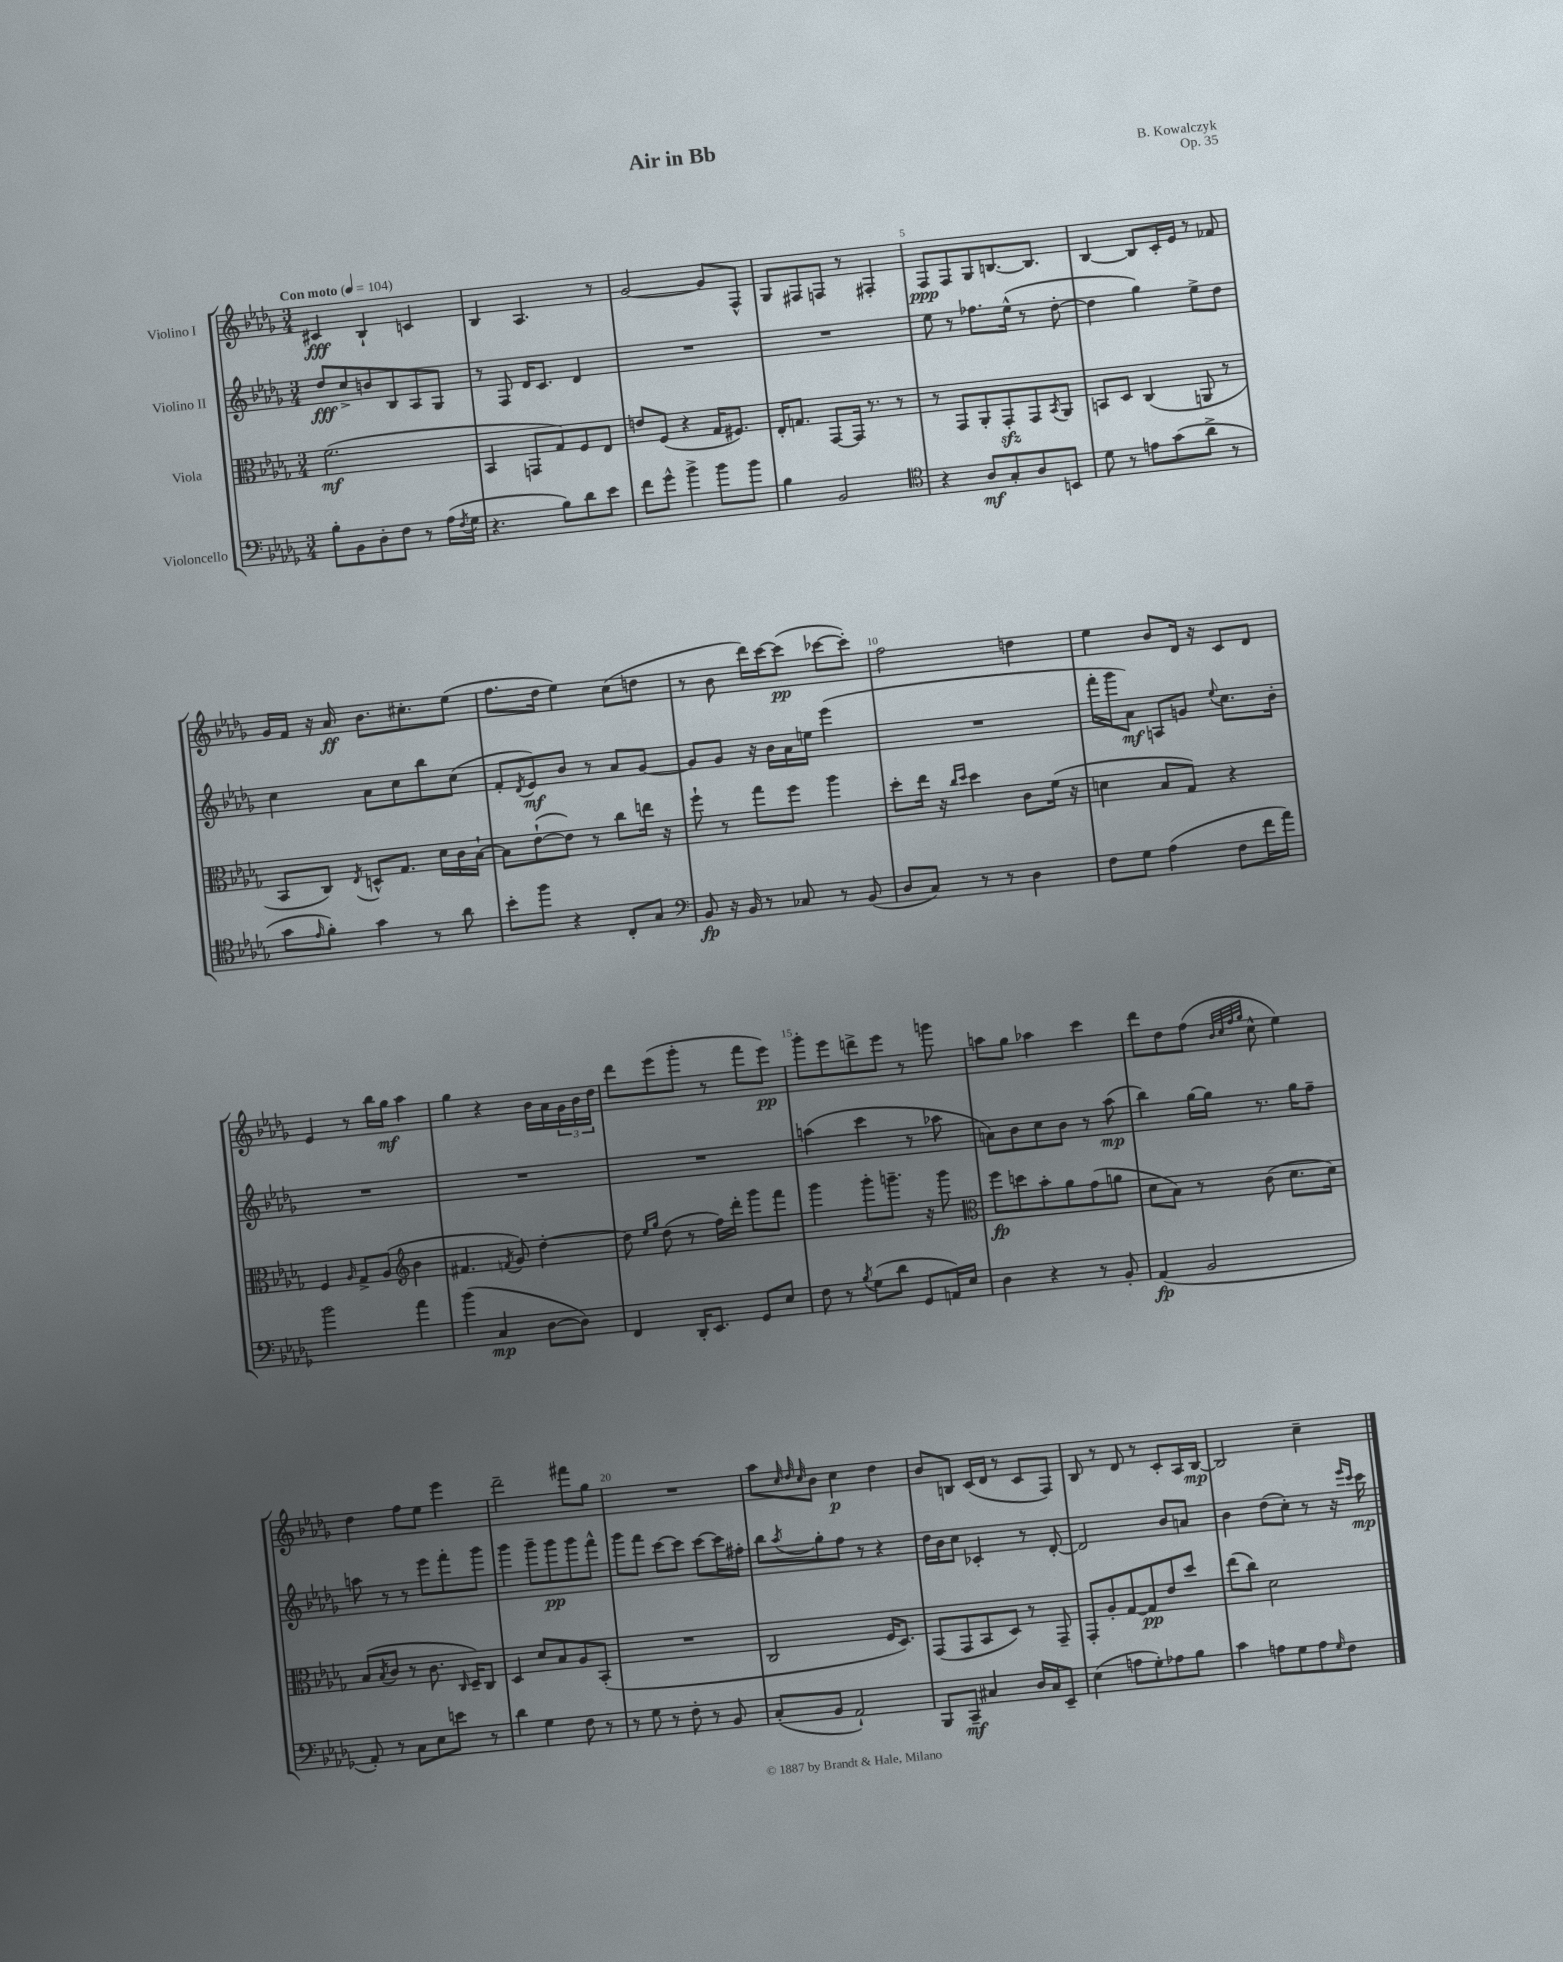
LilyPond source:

\header { title = "Air in Bb" composer = "B. Kowalczyk" opus = "Op. 35" }
<<
\new StaffGroup <<
\new Staff = "s0" \with { instrumentName = "Violino I" } {
    \clef treble \key des \major \numericTimeSignature \time 3/4 \tempo "Con moto" 4 = 104
    cis'4\fff bes4-! c'4 |
    bes4 aes4. r8 |
    ges'2~ ges'8 f8-^ |
    ges8 fis8 f8 r8 fis4-. |
    f8\ppp f8 ges8 b8.~ b8. |
    bes4~ bes8 c'16-. ees'16 r8 fes'8 |
    ges'16 f'16 r16 aes'16\ff bes'8. cis''8.-. ees''8( |
    f''8. des''16 ees''4) c''8( d''8 |
    r8 bes'8 des'''16) c'''16~ c'''8\pp( ces'''8~ ces'''8-.) |
    f''2 d''4 |
    ees''4 bes'8 des'16 r16 c'8 des'8 |
    ees'4 r8 bes''16 ges''16\mf aes''4 |
    ges''4 r4 bes'16 aes'16 \tuplet 3/2 { ges'16 bes'16 des''16 } |
    des'''8 ees'''8( ges'''8-. r8 f'''8 ees'''8\pp) |
    ges'''8-. ees'''8 d'''8-> ees'''8 r8 g'''8 |
    a''8 ges''8 aes''4 c'''4 |
    des'''8 des''8 f''8( \grace { bes'32 c''32 f''32 ges''32 } c''8-^ ees''4) |
    des''4 f''8 ees''8 ees'''4 |
    des'''2-- fis'''8 ges''8 |
    R2. |
    aes''8 \grace { c''32 des''32 c''32 } bes'8 c''4\p des''4 |
    bes'8 b8 c'16( des'16 r8 c'8 f8) |
    bes8 r8 des'8 r8 c'8-. aes16 bes16~\mp |
    bes2 c''4-- \bar "|." |
}
\new Staff = "s1" \with { instrumentName = "Violino II" } {
    \clef treble \key des \major \numericTimeSignature \time 3/4
    des''8\fff c''8-> b'8 bes8 aes8 ges8 |
    r8 f8 des'16 c'8. des'4 |
    R2. |
    R2. |
    ees''8 r8 fes''8. ees''16-^( r8 des''8~-. |
    des''4 ges''4) ees''8-> des''8 |
    c''4 aes'8 c''8 bes''8 c''8( |
    f'8-. \acciaccatura { des'8 } ees'8\mf) bes'8 r8 aes'8 ges'8~ |
    ges'8 ges'8 r16 bes'16 aes'16 e''16 ees'''4( |
    R2. |
    f'''16-. ges'''16 aes'8\mf) a8 g'8 \appoggiatura { ees''8 } c''8. bes'16-. |
    R2. |
    R2. |
    R2. |
    a''4( c'''4 r8 aes''8 |
    a'8) bes'8 c''8 bes'8 r8 aes''8\mp( |
    bes''4) ges''16~ ges''16 r8. ges''16 f''8-- |
    a''8 r8 r8 ees'''8 f'''8-. ges'''8 |
    ges'''4 ges'''8-- ges'''8\pp ges'''8 f'''8-^ |
    ges'''8 f'''8 c'''8~ c'''8 c'''8~ c'''16 fis''16-. |
    bes''8 \acciaccatura { aes''8 } ges''8-. f''8 r8 r4 |
    des''16 bes'16 c''8 ces'4-. r8 des'8~-. |
    des'2 bes'8 a'8 |
    bes'4 des''8( c''8-.) r8 r16 \grace { ees'''16 c'''16 } c'''16\mp \bar "|." |
}
\new Staff = "s2" \with { instrumentName = "Viola" } {
    \clef alto \key des \major \numericTimeSignature \time 3/4
    f'2.\mf( |
    bes,4 g,8 ges8) f8 ees8 |
    e'8 f8( r4 ges16 fis8.) |
    ees16-. g8. ges,8~ ges,16 r8. r8 |
    r8 ges,8 aes,8-. ges,8-.\sfz ges,8 \acciaccatura { bes,8 } aes,8 |
    b,8 des8 c4( a,8 r8 |
    bes,8 c8) \acciaccatura { ees8 } d8-^ ges8. des'16 c'16 bes16~-! |
    bes8 ees'8~-!( ees'8) r8 c''8 e''16 r16 |
    f''8-! r8 ges''8 f''8 aes''4 |
    des''8-. ees''16 r16 \grace { c''16 des''16 } des''4 c'8 f'16( r16 |
    d'4 bes8 ges8) r4 |
    f4 \grace { aes16 } ges8-> aes8( \clef treble bes'4 |
    fis'4. \acciaccatura { f'8 } ges'8) des''4~-. |
    des''8 \grace { ees''16 ges''16 } des''8( r8 f''16) des'''16-. ges'''8 f'''8 |
    ges'''4 ges'''8-. g'''8.-- r16 g'''8 |
    \clef alto f''8\fp d''8 bes'8-. aes'8 ges'8( a'8 |
    des'8 bes8) r8 c'8( des'8. des'16) |
    bes8( \acciaccatura { bes8 } c'8 r8 c'8. \grace { c16 } des16--) c8 |
    des4 des'8 bes8 aes8 bes,8-.( |
    R2. |
    c2 f16 des8.) |
    ges,8( ges,8 bes,8 des8) r8 ges,8-- |
    ges,8-. aes8-. ges8~ ges8\pp ees'8 des''8 |
    ees''8( c''8) des'2 \bar "|." |
}
\new Staff = "s3" \with { instrumentName = "Violoncello" } {
    \clef bass \key des \major \numericTimeSignature \time 3/4
    bes8-. bes,8 des8-. f8 r8 aes16( \acciaccatura { f8 } ges16 |
    r4. bes8) des'8 ees'8 |
    f'8 ges'8-^ bes'4-> bes'8 bes'8 |
    bes4 bes,2 |
    \clef tenor r4 aes8\mf ges8-. aes8 b,8 |
    des'8 r8 e'8 ges'8( aes'8-> r8 |
    ges'8 \grace { ees'16 } f'8-.) ges'4 r8 aes'8 |
    bes'8-. f''8 r4 c8-. ges8 |
    \clef bass bes,8\fp r16 bes,16 r8 ces8 r8 bes,8( |
    des8 c8) r8 r8 des4 |
    f8 ges8 aes4( f8 f'16 aes'16) |
    bes'2 aes'4 |
    bes'4( c4\mp des8~ des8) |
    f,4 des,16-. ees,8. ges,8 ees8 |
    f8 r8 \acciaccatura { bes8 } ges8( des'8 ges,8 a,16) ees16 |
    des4 r4 r8 bes,8-. |
    aes,4\fp( bes,2 |
    aes,8-.) r8 c8 ees8 e'8 r8 |
    des'4 ges4 f8 r8 |
    r8 ges8 r8 f8-. r8 bes,8 |
    c8-.( bes,8 aes,2-!) |
    bes,,8 c,8--\mf cis4 des16 cis16 ees,8-- |
    ees4( a8 ges8-.) aes8 bes8 |
    c'4 a8 ges8 a8 \grace { ges16 } f8 \bar "|." |
}
>>
>>
\layout { \context { \Score \override BarNumber.break-visibility = ##(#f #t #t) barNumberVisibility = #(every-nth-bar-number-visible 5) } }
